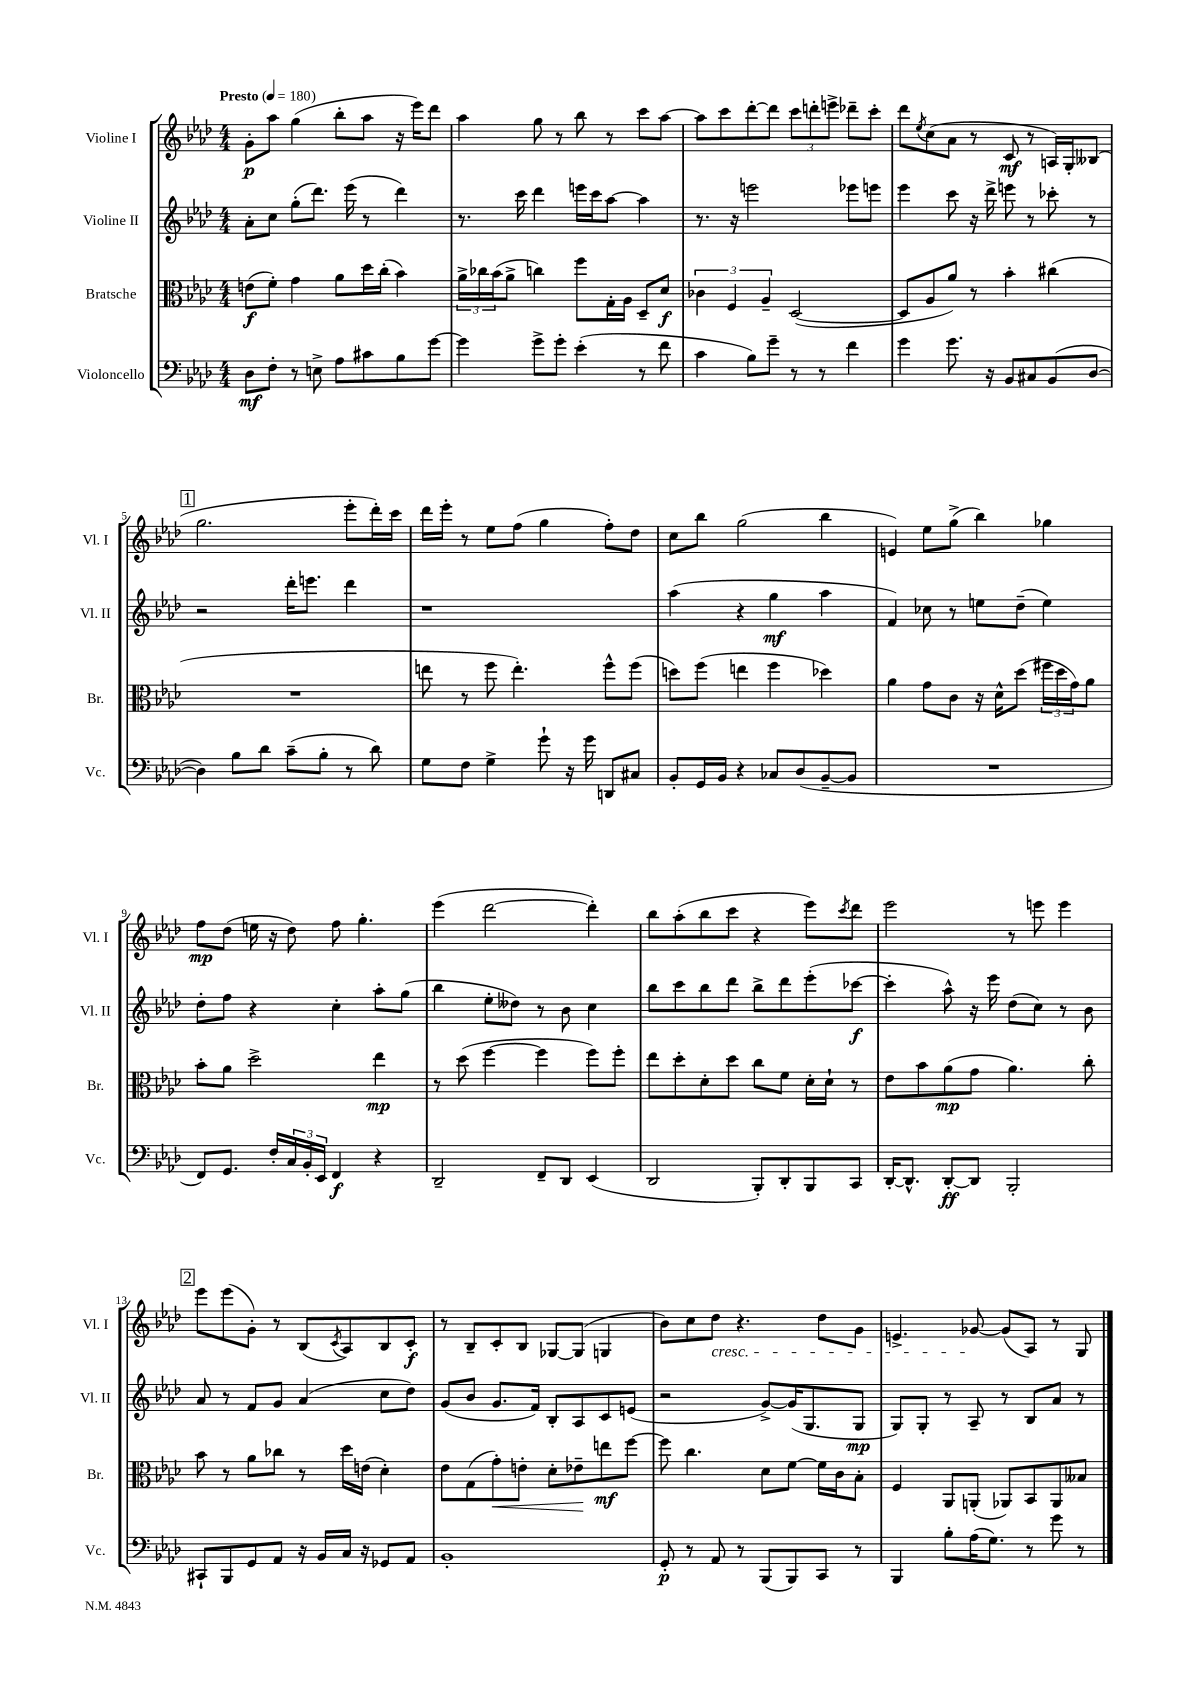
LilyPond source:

<<
\new StaffGroup <<
\new Staff = "s0" \with { instrumentName = "Violine I" shortInstrumentName = "Vl. I" } {
    \clef treble \key aes \major \numericTimeSignature \time 4/4 \tempo "Presto" 4 = 180
    g'8-.\p aes''8 g''4( bes''8-. aes''8 r16 ees'''16) des'''8 |
    aes''4 g''8 r8 bes''8 r8 c'''8 aes''8~ |
    aes''8 c'''8 des'''8~-. des'''8 \tuplet 3/2 { c'''8 d'''8-. e'''8-> } des'''8-- c'''8-. |
    des'''8 \acciaccatura { ees''8 } c''8( aes'8 r8 c'8\mf r8 a16) g16-. beses8( |
    \mark \markup { \box "1" } g''2. ees'''8-. des'''16-.) c'''16 |
    des'''16 ees'''16-. r8 ees''8 f''8( g''4 f''8-.) des''8 |
    c''8 bes''8 g''2( bes''4 |
    e'4) ees''8 g''8->( bes''4) ges''4 |
    f''8\mp des''8( e''16 r16 des''8) f''8 g''4.-. |
    ees'''4( des'''2~ des'''4-.) |
    bes''8 aes''8-.( bes''8 c'''8 r4 ees'''8) \acciaccatura { c'''8 } des'''8 |
    ees'''2 r8 e'''8 e'''4 |
    \mark \markup { \box "2" } ees'''8 ees'''8( g'8-.) r8 bes8( \acciaccatura { c'8 } aes8) bes8 c'8-.\f |
    r8 bes8-- c'8-. bes8 ges8~ ges8( g4 |
    bes'8) c''8 des''8\cresc r4. des''8 g'8 |
    e'4.-> ges'8~\! ges'8( aes8) r8 g8 \bar "|." |
}
\new Staff = "s1" \with { instrumentName = "Violine II" shortInstrumentName = "Vl. II" } {
    \clef treble \key aes \major \numericTimeSignature \time 4/4
    aes'8-. c''8 g''8-.( des'''8.) ees'''16( r8 des'''4) |
    r8. c'''16 des'''4 e'''16 c'''16 aes''8~ aes''4 |
    r8. r16 e'''2 ees'''8 e'''8 |
    ees'''4 c'''8 r16 des'''16-> e'''8 r8 ces'''8-. r8 |
    \mark \markup { \box "1" } r2 des'''16-. e'''8. des'''4 |
    r1 |
    aes''4( r4 g''4\mf aes''4 |
    f'4) ces''8 r8 e''8 des''8--( e''4) |
    des''8-. f''8 r4 c''4-. aes''8-. g''8( |
    bes''4 ees''8-. deses''8) r8 bes'8 c''4 |
    bes''8 c'''8 bes''8 des'''8 bes''8-> des'''8 ees'''8-.( ces'''8~\f |
    ces'''4-. aes''8-^) r16 ees'''16 des''8( c''8) r8 bes'8 |
    \mark \markup { \box "2" } aes'8 r8 f'8 g'8 aes'4( c''8 des''8) |
    g'8( bes'8 g'8. f'16) bes8-. aes8 c'8 e'8( |
    r2 g'8~->) g'16( g8. g8\mp |
    g8) g8-. r8 aes8-- r8 bes8 aes'8 r8 \bar "|." |
}
\new Staff = "s2" \with { instrumentName = "Bratsche" shortInstrumentName = "Br." } {
    \clef alto \key aes \major \numericTimeSignature \time 4/4
    e'8\f( f'8-.) g'4 aes'8 des''16 c''16-.( bes'4) |
    \tuplet 3/2 { aes'16-> ces''16 bes'16( } aes'8-> c''4) f''8 g16-. aes16 des8-- des'8\f |
    \tuplet 3/2 { ces'4 f4 aes4-- } des2~( |
    des8 aes8 aes'8) r8 bes'4-. cis''4( |
    \mark \markup { \box "1" } R1 |
    e''8 r8 f''8 e''4.-.) f''8-^ f''8( |
    d''8) f''8( e''4 f''4 des''4) |
    aes'4 g'8 c'8 r16 des'16-^ des''8( \tuplet 3/2 { fis''16 des''16 g'16) } aes'8 |
    bes'8-. aes'8 des''2-> ees''4\mp |
    r8 des''8( f''4~ f''4 f''8) f''8-. |
    ees''8 des''8-. des'8-. des''8 c''8 f'8 des'16-. des'16-! r8 |
    ees'8 bes'8 aes'8\mp( g'8 aes'4.) c''8-. |
    \mark \markup { \box "2" } bes'8 r8 aes'8 ces''8 r8 des''16 e'16( des'4-.) |
    ees'8 g8( g'8-.\<) e'8-. des'8-. ees'8--\! e''8\mf f''8~ |
    f''8 c''4. des'8 f'8~ f'16 c'16 bes8-. |
    f4 aes,8 a,8-.( aes,8) bes,8 aes,8 beses8 \bar "|." |
}
\new Staff = "s3" \with { instrumentName = "Violoncello" shortInstrumentName = "Vc." } {
    \clef bass \key aes \major \numericTimeSignature \time 4/4
    des8\mf f8-. r8 e8-> aes8 cis'8 bes8 g'8~ |
    g'4 g'8-> g'8-. ees'4-.( r8 f'8 |
    c'4 bes8) g'8-- r8 r8 f'4 |
    g'4 g'8. r16 bes,8 cis8 bes,8( des8~ |
    \mark \markup { \box "1" } des4) bes8 des'8 c'8--( bes8-. r8 des'8) |
    g8 f8 g4-> g'8-! r16 g'16 d,8 cis8 |
    bes,8-. g,16 bes,16 r4 ces8 des8( bes,8~-- bes,8 |
    R1 |
    f,8) g,8. f16-. \tuplet 3/2 { c16 bes,16-. ees,16 } f,4\f r4 |
    des,2-- f,8-- des,8 ees,4( |
    des,2 bes,,8-.) des,8-. bes,,8 c,8 |
    des,16~-. des,8.-^ des,8~-.\ff des,8 bes,,2-. |
    \mark \markup { \box "2" } cis,8-! bes,,8 g,8 aes,8 r16 bes,16 c16 r16 ges,8 aes,8 |
    bes,1-. |
    g,8-.\p r8 aes,8 r8 bes,,8( bes,,8) c,8 r8 |
    bes,,4 bes8-. aes16( g8.) r8 g'8 r8 \bar "|." |
}
>>
>>
